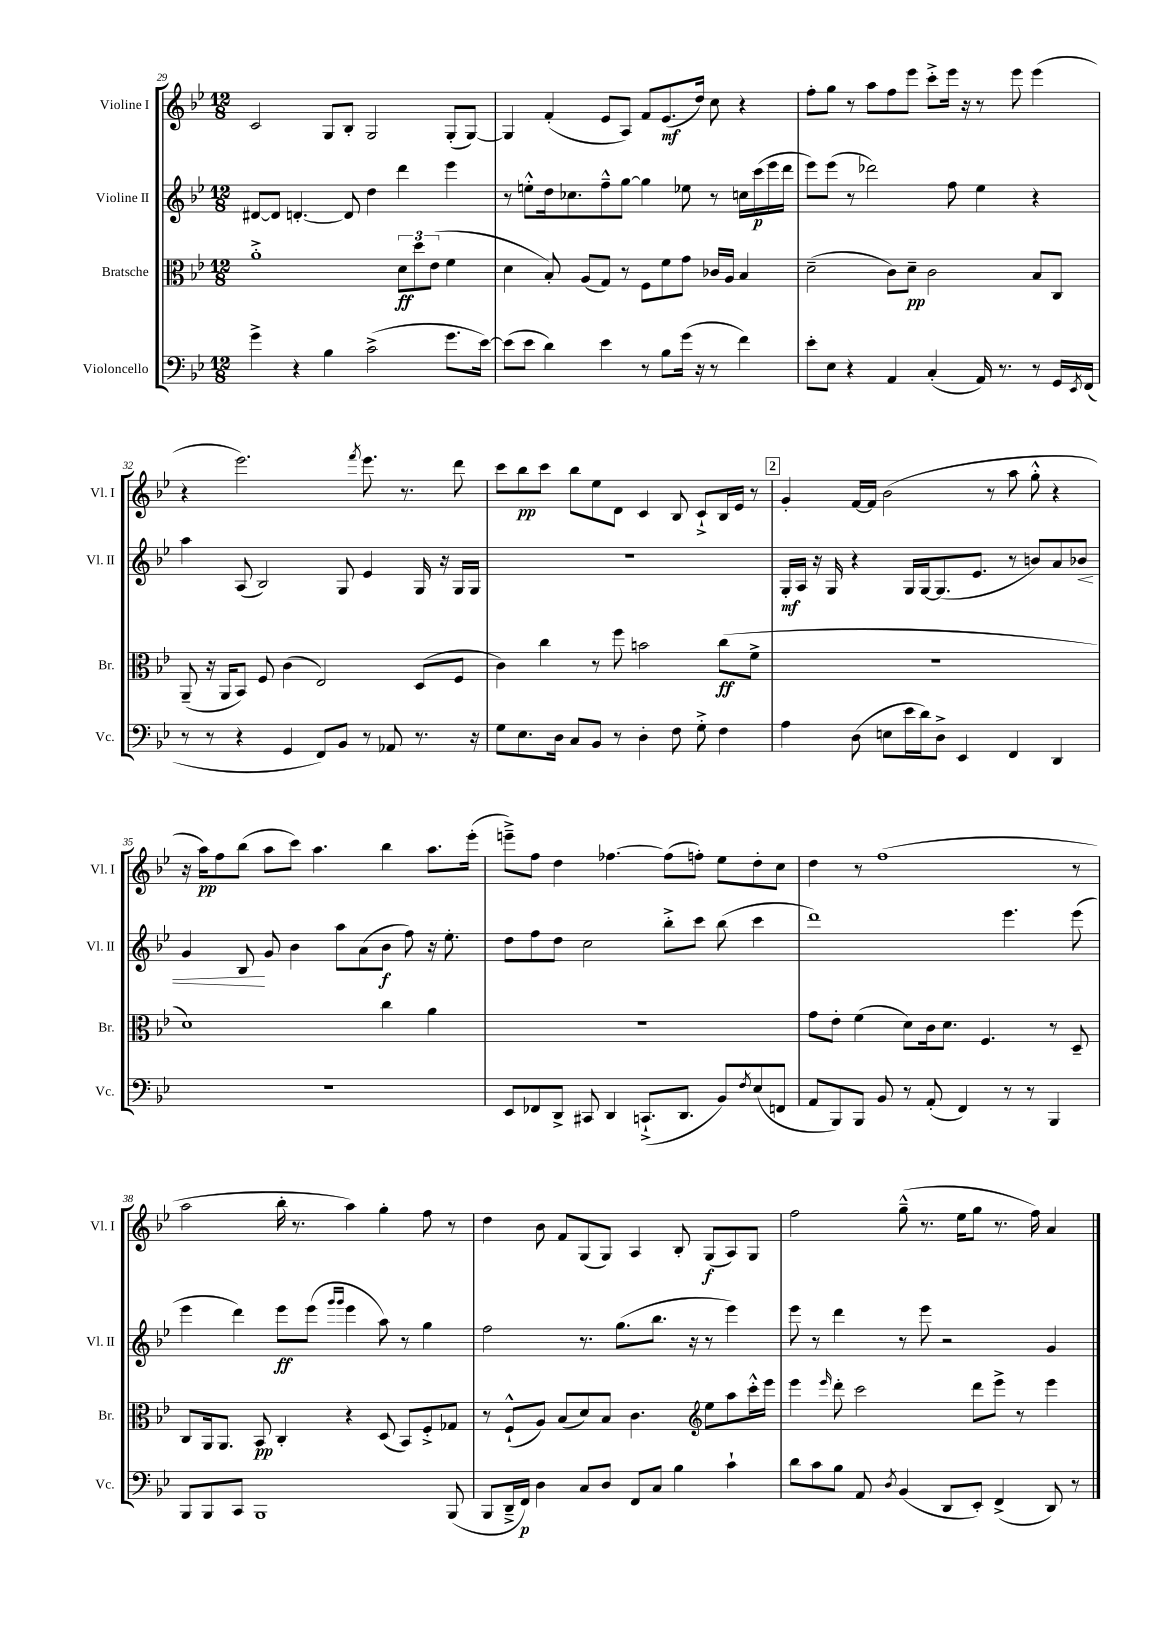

**kern	**dynam	**kern	**dynam	**kern	**dynam	**kern	**dynam
*part4	*part4	*part3	*part3	*part2	*part2	*part1	*part1
*staff4	*staff4	*staff3	*staff3	*staff2	*staff2	*staff1	*staff1
*I"Violoncello	*	*I"Bratsche	*	*I"Violine II	*	*I"Violine I	*
*I'Vc.	*	*I'Br.	*	*I'Vl. II	*	*I'Vl. I	*
*clefF4	*	*clefC3	*	*clefG2	*	*clefG2	*
*k[b-e-]	*	*k[b-e-]	*	*k[b-e-]	*	*k[b-e-]	*
*M12/8	*	*M12/8	*	*M12/8	*	*M12/8	*
=29	=29	=29	=29	=29	=29	=29	=29
4g^\	.	1a'^	.	[8d#X/L	.	2c/	.
.	.	.	.	8d#/J]	.	.	.
4r	.	.	.	[4.dn'/	.	.	.
4B-\	.	.	.	.	.	8G/L	.
.	.	.	.	8d/]	.	8B-'/J	.
(2c^\	.	.	.	4dd\	.	2G/	.
.	.	12d\L	ff	4ddd\	.	.	.
.	.	12dd\	.	.	.	.	.
.	.	(12e-\J	.	.	.	.	.
8.g\L	.	4f\	.	4eee-\	.	(8G'/L	.
.	.	.	.	.	.	[8G/J)	.
[16e-\Jk)	.	.	.	.	.	.	.
=30	=30	=30	=30	=30	=30	=30	=30
(8e-\L]	.	4d\	.	8r	.	4G/]	.
8e-\J	.	.	.	8een'^^\L	.	.	.
4d\)	.	8B-'/)	.	16dd\k	.	(4f'/	.
.	.	.	.	8.cc-X\	.	.	.
.	.	(8A/L	.	.	.	.	.
4e-\	.	8G/J)	.	8ff~^^\	.	8e-/L	.
.	.	8r	.	[8gg\J	.	8A/J)	.
8r	.	8F\L	.	4gg\]	.	8f/L	.
8B-\L	.	8f\	.	.	.	(8.e-/	mf
(16g\Jk	.	8g\J	.	8ee-X\	.	.	.
16r	.	.	.	.	.	16dd/Jk)	.
8r	.	16c-X/LL	.	8r	.	8cc\	.
.	.	16A/JJ	.	.	.	.	.
4f\)	.	4B-/	.	16ccn\LL	.	4r	.
.	.	.	.	(16ccc\	p	.	.
.	.	.	.	16eee-\	.	.	.
.	.	.	.	16ddd\JJ	.	.	.
=31	=31	=31	=31	=31	=31	=31	=31
8e-'\L	.	(2d~\	.	8eee-\L)	.	8ff'\L	.
8E-\J	.	.	.	(8eee-\J	.	8gg\J	.
4r	.	.	.	8r	.	8r	.
.	.	.	.	2ddd-X\)	.	8aa\L	.
4AA/	.	8c\L)	.	.	.	8ff\	.
.	.	8d~\J	pp	.	.	8eee-\J	.
(4C'/	.	2c\	.	.	.	8ccc'^\L	.
.	.	.	.	8ff\	.	16eee-\Jk	.
.	.	.	.	.	.	16r	.
16AA/)	.	.	.	4ee-\	.	8r	.
8.r	.	.	.	.	.	.	.
.	.	.	.	.	.	8eee-\	.
8r	.	8B-/L	.	4r	.	(4eee-\	.
16GG/LL	.	8C/J	.	.	.	.	.
8qEE-/	.	.	.	.	.	.	.
(16FF/JJ	.	.	.	.	.	.	.
!!LO:LB:g=z
=32	=32	=32	=32	=32	=32	=32	=32
8r	.	(8AA~/	.	4aa\	.	4r	.
8r	.	16r	.	.	.	.	.
.	.	16AA/KL	.	.	.	.	.
4r	.	8BB-/J)	.	(8A/	.	2.eee-\)	.
.	.	8F/	.	2B-/)	.	.	.
4GG/	.	(4c\	.	.	.	.	.
8FF/L)	.	2E-/)	.	.	.	.	.
8BB-/J	.	.	.	8G/	.	.	.
.	.	.	.	.	.	8qfff/	.
8r	.	.	.	4e-/	.	8.eee-\	.
8AA-X/	.	.	.	.	.	.	.
.	.	.	.	.	.	8.r	.
8.r	.	(8D/L	.	16G/	.	.	.
.	.	.	.	16r	.	.	.
.	.	8F/J	.	16G/LL	.	8ddd\	.
16r	.	.	.	16G/JJ	.	.	.
=33	=33	=33	=33	=33	=33	=33	=33
8G\L	.	4c\)	.	1.r	.	8ccc\L	.
8.E-\	.	.	.	.	.	8bb-\	pp
.	.	4cc\	.	.	.	8ccc\J	.
16D\Jk	.	.	.	.	.	.	.
8C/L	.	.	.	.	.	8bb-\L	.
8BB-/J	.	8r	.	.	.	8ee-\	.
8r	.	8ff\	.	.	.	8d\J	.
4D'\	.	2bn\	.	.	.	4c/	.
8F\	.	.	.	.	.	8B-/	.
8G'^\	.	.	.	.	.	8c`^/L	.
4F\	.	(8cc\L	ff	.	.	16B-/L	.
.	.	.	.	.	.	16e-/JJ	.
.	.	8f^\J	.	.	.	8r	.
!!LO:REH:place=s1:t=2
=34	=34	=34	=34	=34	=34	=34	=34
4A\	.	1.r	.	16G'/LL	mf	4g'/	.
.	.	.	.	16A/JJ	.	.	.
.	.	.	.	16r	.	.	.
.	.	.	.	16G/	.	.	.
(8D\	.	.	.	4r	.	[16f/LL	.
.	.	.	.	.	.	16f/JJ]	.
8En\L	.	.	.	.	.	(2b-\	.
16e-\L	.	.	.	16G/LL	.	.	.
16d\J)	.	.	.	[16G/J	.	.	.
8D^\J	.	.	.	(8.G/]	.	.	.
4EE-/	.	.	.	.	.	.	.
.	.	.	.	8.e-/J	.	.	.
.	.	.	.	.	.	8r	.
4FF/	.	.	.	8r	.	8aa\	.
.	.	.	.	8bn/L)	.	8gg'^^\	.
4DD/	.	.	.	8a/	.	4r	.
!	!	!	!	!	!LO:HP:b	!	!
.	.	.	.	8b-X/J	<	.	.
!!LO:LB:g=z
=35	=35	=35	=35	=35	=35	=35	=35
1.r	.	1d)	.	4g/	.	16r	.
.	.	.	.	.	.	16aa\KL)	pp
.	.	.	.	.	.	8ff\	.
.	.	.	.	8B-/	.	(8bb-\J	.
.	.	.	.	8g/	[	8aa\L	.
.	.	.	.	4b-\	.	8ccc\J)	.
.	.	.	.	.	.	4.aa\	.
.	.	.	.	8aa\L	.	.	.
.	.	.	.	(8a\	.	.	.
.	.	4cc\	.	8b-\J	f	4bb-\	.
.	.	.	.	8ff\)	.	.	.
.	.	4a\	.	16r	.	8.aa\L	.
.	.	.	.	8.ee-'\	.	.	.
.	.	.	.	.	.	(16eee-'\Jk	.
=36	=36	=36	=36	=36	=36	=36	=36
8EE-/L	.	1.r	.	8dd\L	.	8eeen~^\L)	.
8FF-X/	.	.	.	8ff\	.	8ff\J	.
8DD^/J	.	.	.	8dd\J	.	4dd\	.
8CC#X/	.	.	.	2cc\	.	.	.
4DD/	.	.	.	.	.	[4.ff-X\	.
(8.CCn`^/L	.	.	.	.	.	.	.
.	.	.	.	8bb-'^\L	.	(8ff-\L]	.
8.DD/J	.	.	.	.	.	.	.
.	.	.	.	8ccc\J	.	8ffn'\J)	.
8BB-/L)	.	.	.	(8bb-\	.	8ee-\L	.
8qF/	.	.	.	.	.	.	.
(8E-/	.	.	.	4ccc\	.	8dd'\	.
8FFn/J	.	.	.	.	.	8cc\J	.
=37	=37	=37	=37	=37	=37	=37	=37
8AA/L	.	8g\L	.	1ddd)	.	4dd\	.
8BBB-/)	.	8e-'\J	.	.	.	.	.
8BBB-/J	.	(4f\	.	.	.	8r	.
8BB-/	.	.	.	.	.	(1ff	.
8r	.	8d\L)	.	.	.	.	.
(8AA'/	.	16c\k	.	.	.	.	.
.	.	8.d\J	.	.	.	.	.
4FF/)	.	.	.	.	.	.	.
.	.	4.F/	.	.	.	.	.
8r	.	.	.	4.eee-\	.	.	.
8r	.	.	.	.	.	.	.
4BBB-/	.	8r	.	.	.	.	.
.	.	8D~/	.	(8eee-\	.	8r	.
!!LO:LB:g=z
=38	=38	=38	=38	=38	=38	=38	=38
8BBB-/L	.	8C/L	.	4eee-\	.	2aa\	.
8BBB-/	.	16AA/k	.	.	.	.	.
.	.	8.AA/J	.	.	.	.	.
8CC/J	.	.	.	4ddd\)	.	.	.
1BBB-	.	8BB-/	pp	.	.	.	.
.	.	4C'/	.	8eee-\L	ff	16bb-'\	.
.	.	.	.	.	.	8.r	.
.	.	.	.	(8eee-\J	.	.	.
.	.	.	.	16qqggg/LL	.	.	.
.	.	.	.	16qqggg/JJ	.	.	.
.	.	4r	.	4eee-\	.	4aa\)	.
.	.	(8D/	.	8aa\)	.	4gg'\	.
.	.	8BB-/L)	.	8r	.	.	.
.	.	8F'^/	.	4gg\	.	8ff\	.
(8BBB-/	.	8G-X/J	.	.	.	8r	.
=39	=39	=39	=39	=39	=39	=39	=39
8BBB-/L	.	8r	.	2ff\	.	4dd\	.
16DD~^/L	.	(8F`^^/L	.	.	.	.	.
16FF/JJ)	p	.	.	.	.	.	.
4D\	.	8A/J)	.	.	.	8b-\	.
.	.	(8B-/L	.	.	.	8f/L	.
8C/L	.	8d/)	.	8.r	.	(8G/	.
8D/J	.	8B-/J	.	.	.	8G/J)	.
.	.	.	.	(8.gg\L	.	.	.
8FF/L	.	4.c\	.	.	.	4A/	.
8C/J	.	.	.	8.bb-\J	.	.	.
4B-\	.	.	.	.	.	8B-'/	.
.	.	.	.	16r	.	.	.
*	*	*clefG2	*	*	*	*	*
.	.	8ee-\L	.	8r	.	(8G/L	f
4c`\	.	8aa\	.	4eee-\)	.	8A/)	.
.	.	16ccc'^^\L	.	.	.	8G/J	.
.	.	16eee-\JJ	.	.	.	.	.
=40	=40	=40	=40	=40	=40	=40	=40
8d\L	.	4eee-\	.	8eee-\	.	2ff\	.
8c\	.	.	.	8r	.	.	.
.	.	16qqeee-/	.	.	.	.	.
8B-\J	.	8ddd'\	.	4ddd\	.	.	.
8AA/	.	2ccc\	.	.	.	.	.
8qD/	.	.	.	.	.	.	.
(4BB-/	.	.	.	8r	.	(8gg~^^\	.
.	.	.	.	8eee-\	.	8.r	.
8DD/L	.	.	.	2r	.	.	.
.	.	.	.	.	.	16ee-\KL	.
8EE-'/J)	.	8ddd\L	.	.	.	8gg\J	.
(4FF^/	.	8eee-^\J	.	.	.	8.r	.
.	.	8r	.	.	.	.	.
.	.	.	.	.	.	16ff\)	.
8DD/)	.	4eee-\	.	4g/	.	4a/	.
8r	.	.	.	.	.	.	.
==	==	==	==	==	==	==	==
*-	*-	*-	*-	*-	*-	*-	*-
